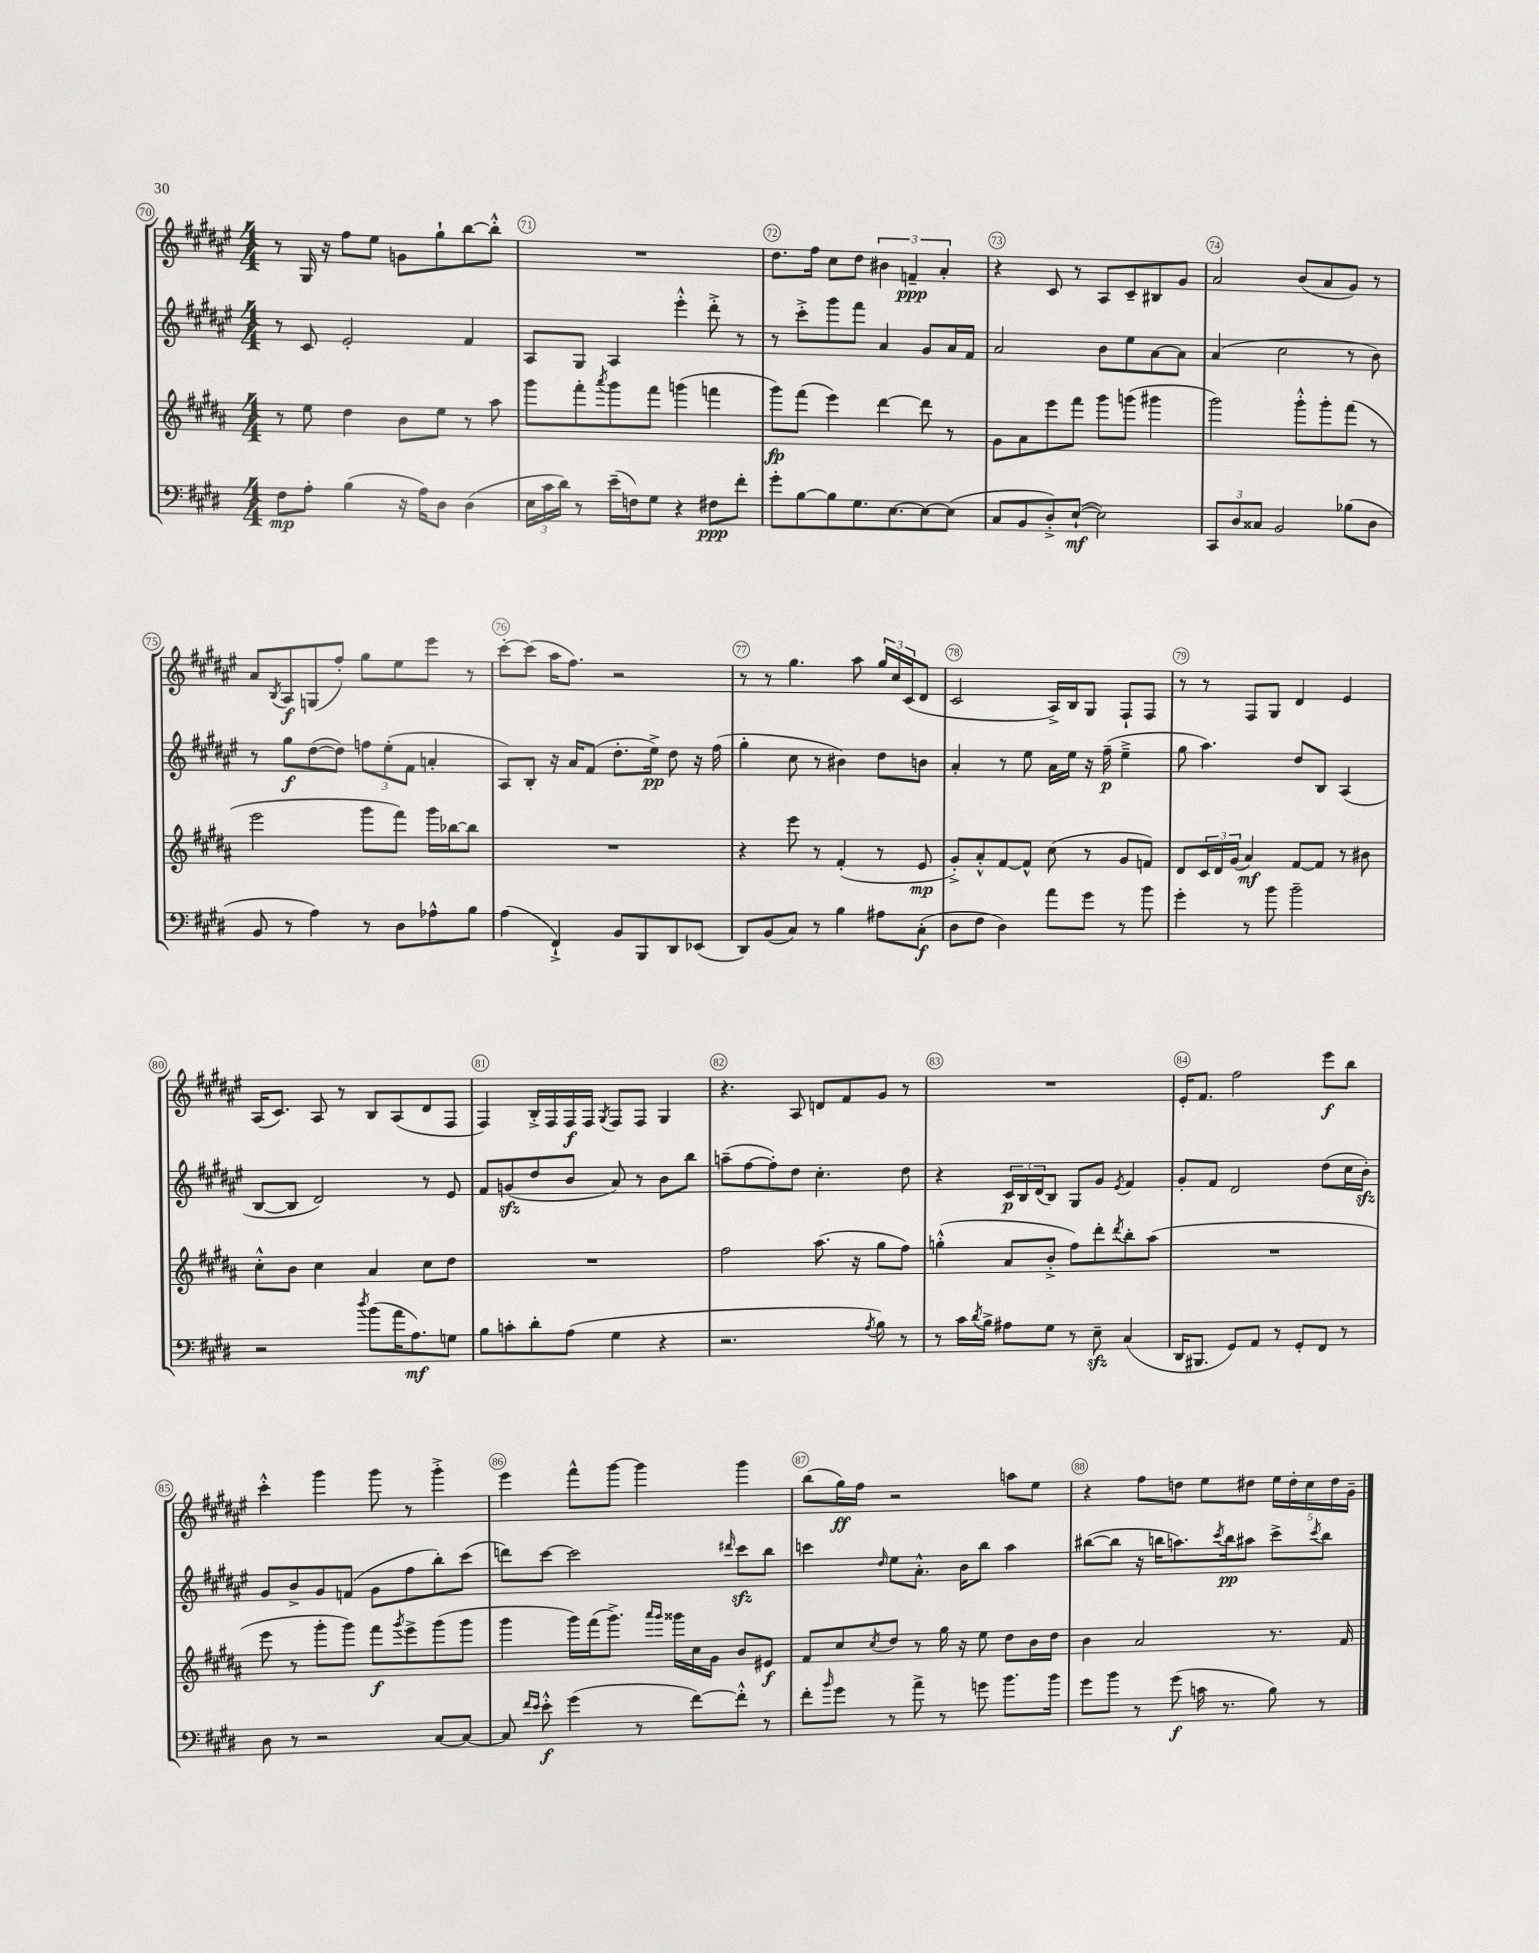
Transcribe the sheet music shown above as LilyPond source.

<<
\new StaffGroup <<
\new Staff = "s0" {
    \clef treble \key fis \major \numericTimeSignature \time 4/4
    r8 gis16 r16 fis''8 eis''8 g'8 gis''8-! b''8~ b''8-.-^ |
    R1 |
    dis''8. fis''16 cis''8 dis''8 \tuplet 3/2 { bis'4 f'4--\ppp ais'4-. } |
    r4 cis'8 r8 ais8 cis'8-- bis8 gis'8 |
    ais'2 b'8( ais'8 gis'8) r8 |
    ais'8 \acciaccatura { b8 } ais8\f g8( fis''8-.) gis''8 eis''8 eis'''8 r8 |
    cis'''8~-. cis'''8( ais''16 fis''8.) r2 |
    r8 r8 gis''4. ais''8 \tuplet 3/2 { gis''16 cis''16 cis'16( } dis'8 |
    cis'2 ais16->) b16 gis8 fis8-! fis8 |
    r8 r8 fis8 gis8 dis'4 eis'4 |
    ais16( cis'8.) ais8 r8 b8 ais8( dis'8 fis8 |
    fis4) b16-.-> fis16 fis16\f fis16 \acciaccatura { gis8 } fis8 fis8 gis4 |
    r4. ais8 d'8 fis'8 gis'8 r8 |
    R1 |
    eis'16-. fis'8. fis''2 eis'''8\f b''8 |
    cis'''4-.-^ gis'''4 gis'''8 r8 gis'''4-.-> |
    eis'''4 fis'''8-^ gis'''8~ gis'''4 gis'''4 |
    b''8( gis''16\ff) fis''16 r2 a''8 eis''8 |
    r4 fis''8 d''8 eis''8 dis''8 \tuplet 5/4 { eis''16 dis''16-. cis''16 dis''16 gis'16-- } \bar "|." |
}
\new Staff = "s1" {
    \clef treble \key fis \major \numericTimeSignature \time 4/4
    r8 cis'8 eis'2-. fis'4 |
    ais8 gis8 ais4 eis'''4-.-^ dis'''8-.-> r8 |
    r8 cis'''8-.-> gis'''8 fis'''8 ais'4 gis'8 ais'16 fis'16 |
    ais'2 b'8 eis''8 ais'8~ ais'8 |
    ais'4( cis''2 r8 b'8) |
    r8 gis''8\f dis''8~( dis''8) \tuplet 3/2 { f''8 eis''8-.( fis'8 } a'4-. |
    ais8) b8-. r16 ais'16 fis'8( dis''8.-. eis''16->\pp) dis''8 r16 fis''16( |
    gis''4-. cis''8 r8 bis'4) dis''8 b'8 |
    ais'4-. r8 eis''8 ais'16 eis''16 r16 fis''16--\p( eis''4---> |
    gis''8 ais''4.) dis''8 b8 ais4( |
    b8~ b8 dis'2) r8 eis'8 |
    fis'8 g'8\sfz( dis''8 b'8 ais'8) r8 b'8 b''8 |
    a''8--( fis''8~ fis''8-.) dis''8 cis''4.-. dis''8 |
    r4 \tuplet 3/2 { cis'16\p b16 dis'16( } b8) gis8 gis'8 \acciaccatura { eis'8 } fis'4 |
    gis'8-. fis'8 dis'2 dis''8( cis''16 b'16-.\sfz) |
    gis'8 b'8-> gis'8 f'8( gis'8 fis''8 b''8-.) cis'''8( |
    d'''8) cis'''8~ cis'''2 \grace { dis'''16 } cis'''8\sfz b''8 |
    c'''4 \grace { dis''16 } eis''8 ais'8.-.-^ b'16 b''8 ais''4 |
    bis''8~( bis''8 r16 b''16 a''8.) \acciaccatura { cis'''8 } b''16\pp ais''8 cis'''8-> \acciaccatura { cis'''8 } b''8 \bar "|." |
}
\new Staff = "s2" {
    \clef treble \key b \major \numericTimeSignature \time 4/4
    r8 e''8 dis''4 b'8 e''8 r8 ais''8 |
    gis'''8 fis'''8-. \acciaccatura { ais'''8 } gis'''8 fis'''8 g'''4( f'''4 |
    gis'''8\fp) fis'''8( e'''4) dis'''4~ dis'''8 r8 |
    gis'8 ais'8 e'''8 fis'''8 gis'''8 g'''8( gis'''4 |
    gis'''2) gis'''8-.-^ gis'''8-. fis'''8( r8 |
    e'''2 gis'''8 fis'''8) gis'''16 bes''16~ bes''8 |
    R1 |
    r4 e'''8 r8 fis'4-.( r8 e'8\mp |
    gis'8-.->) ais'8-.-^ fis'8~ fis'8-^ cis''8( r8 gis'8 f'8) |
    dis'8 \tuplet 3/2 { cis'16 dis'16 gis'16( } ais'4\mf) fis'8~ fis'8 r8 bis'8 |
    cis''8-.-^ b'8 cis''4 ais'4 cis''8 dis''8 |
    R1 |
    fis''2 ais''8.( r16 gis''8 fis''8) |
    g''4-.-^( ais'8 b'8-.-> fis''8) dis'''8-. \acciaccatura { dis'''8 } b''8-. ais''8( |
    R1 |
    e'''8 r8 gis'''8-. gis'''8) fis'''8\f \acciaccatura { gis'''8 } e'''8-> gis'''8( gis'''8 |
    gis'''4 gis'''16) fis'''16( gis'''8.->) \grace { ais'''16 gis'''16 } gisis'''16 cis''16 gis'16 b'8 eis'8\f |
    fis'8 cis''8 \acciaccatura { cis''8 } dis''8 r8 gis''16 r16 e''8 dis''8 b'16 dis''16 |
    b'4 ais'2 r8. fis'16 \bar "|." |
}
\new Staff = "s3" {
    \clef bass \key e \major \numericTimeSignature \time 4/4
    fis8\mp a8-. b4( r16 a16) dis8 dis4( |
    \tuplet 3/2 { e16 cis'16 dis'16) } r8 e'16--( f16) gis8 r4 fis8\ppp fis'8-. |
    gis'8-. b8~ b8 gis8. e8.~ e8~ e8( |
    cis8 b,8 dis8-.->) e8~-!\mf( e2) |
    \tuplet 3/2 { cis,8 dis8 cisis8 } b,2 bes8( dis8 |
    b,8 r8 a4) r8 dis8 aes8-^ b8 |
    a4( fis,4-!->) b,8 b,,8 dis,8 ees,8( |
    dis,8) b,8( cis8) r8 b4 ais8 cis8-.\f( |
    dis8 fis8 dis4) a'8 gis'8 r8 b'8 |
    gis'4-. r8 b'8 b'2-- |
    r2 \acciaccatura { dis''8 } b'8( a'16 a8.\mf) g8 |
    b8 c'8-. dis'8-. a8( gis4 r4 |
    r2. \acciaccatura { a8 } b8) r8 |
    r8 cis'16 \acciaccatura { dis'8 } b16-> ais8 gis8 r8 e8--\sfz cis4( |
    dis,16 bis,,8. gis,8) a,8 r8 gis,8-. fis,8 r8 |
    dis8 r8 r2 cis8~ cis8~ |
    cis8 \grace { fis'16 e'16 } e'8-.-^\f gis'4( r8 fis'8~) fis'8-.-^ r8 |
    fis'8-. \grace { b'16 } gis'8 r8 a'8-> r8 g'8 b'8. b'16 |
    gis'8 b'8 r8 gis'8\f( c'16 r8. b8) r8 \bar "|." |
}
>>
>>
\layout { \context { \Score currentBarNumber = #70 \override BarNumber.break-visibility = ##(#f #t #t) barNumberVisibility = #all-bar-numbers-visible \override BarNumber.stencil = #(make-stencil-circler 0.1 0.3 ly:text-interface::print) } }
